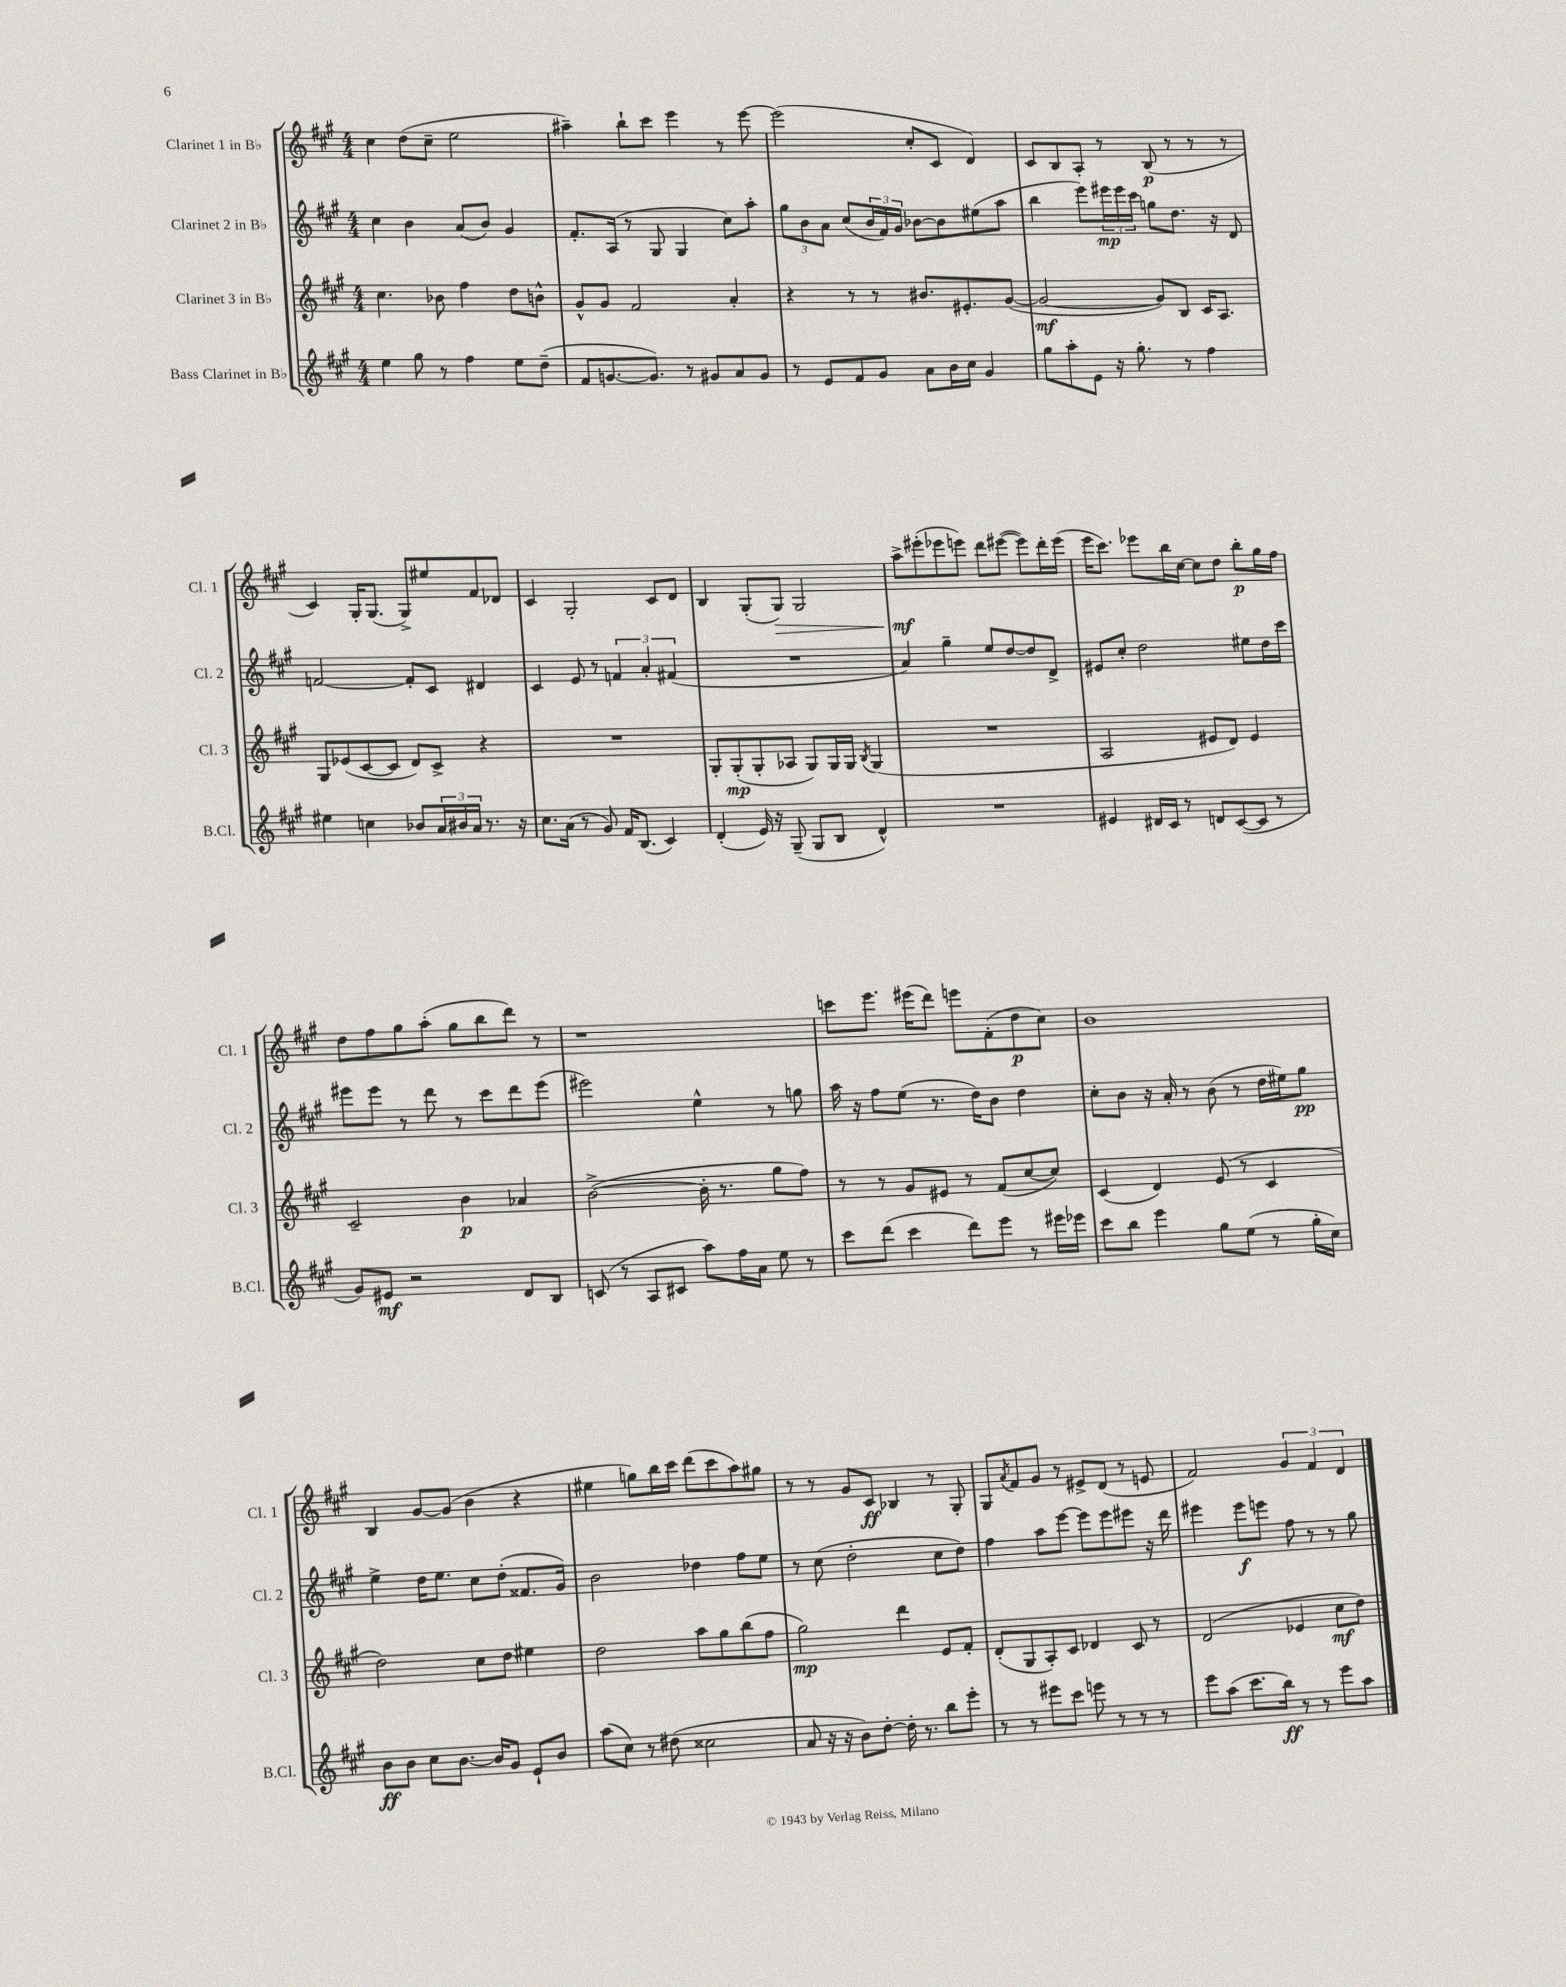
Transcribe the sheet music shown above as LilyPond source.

<<
\new StaffGroup <<
\new Staff = "s0" \with { instrumentName = "Clarinet 1 in Bb" shortInstrumentName = "Cl. 1" } {
    \clef treble \key a \major \numericTimeSignature \time 4/4
    cis''4 d''8( cis''8-- e''2 |
    ais''4--) b''8-! cis'''8 e'''4 r8 e'''8~ |
    e'''2( cis''8-. cis'8 d'4) |
    cis'8 b8 a8-. r8 b8\p( r8 r8 r8 |
    cis'4) gis16-. gis8.( gis8->) eis''8 fis'8 des'8 |
    cis'4 gis2-. cis'8 d'8 |
    b4 gis8-.( gis8\>) gis2 |
    a''8->\mf\! eis'''8-.( ees'''8 e'''8) d'''8 eis'''8~( eis'''8) d'''16-. eis'''16( |
    e'''16 cis'''8.) ees'''8 b''16 cis''16~ cis''8 d''8 b''8-.\p gis''16 fis''16 |
    d''8 fis''8 gis''8 a''8-.( gis''8 b''8 d'''8) r8 |
    r1 |
    c'''8 e'''8. eis'''16( d'''8) e'''8 fis'8-.( d''8\p cis''8) |
    b'1 |
    b4 gis'8~ gis'8( b'4 r4 |
    eis''4 g''8) b''16 cis'''16 d'''8( cis'''8 a''8) gis''8 |
    r8 r8 gis'8 cis'8\ff bes4 r8 gis8-. |
    gis8 \acciaccatura { a'8 } fis'8 gis'8 r8 eis'8-> d'8( r8 e'8 |
    fis'2) \tuplet 3/2 { gis'4 fis'4 d'4 } \bar "|." |
}
\new Staff = "s1" \with { instrumentName = "Clarinet 2 in Bb" shortInstrumentName = "Cl. 2" } {
    \clef treble \key a \major \numericTimeSignature \time 4/4
    cis''4 b'4 a'8( b'8) gis'4 |
    fis'8.-. a16( r8 gis8 gis4 cis''8) a''8-. |
    \tuplet 3/2 { gis''8 b'8 a'8 } cis''8( \tuplet 3/2 { b'16 fis'16) gis'16 } bes'8~ bes'8 eis''8( a''8 |
    b''4 e'''8) \tuplet 3/2 { eis'''16\mp eis'''16 cis'''16 } g''8 d''8. r16 d'8 |
    f'2~ f'8-. cis'8 dis'4 |
    cis'4 e'8 r8 \tuplet 3/2 { f'4 a'4-. fis'4( } |
    R1 |
    a'4) gis''4-- e''8 d''8~ d''8 d'8-> |
    eis'8 cis''8-. d''2 eis''8 d''16 cis'''16 |
    eis'''8 eis'''8 r8 d'''8 r8 cis'''8 d'''8 eis'''8( |
    eis'''2) e''4-^ r8 g''8 |
    a''16 r16 fis''8 e''8( r8. d''16) b'8 d''4 |
    cis''8-. b'8 r16 a'16-. r8 b'8( r8 d''16 eis''16) gis''8\pp |
    e''4-> d''16 e''8. cis''8 d''8-.( fisis'8. gis'16) |
    b'2 des''4 fis''8 e''8 |
    r8 cis''8( d''2-. cis''8 d''8) |
    fis''4 a''8 e'''8~ e'''8 e'''8 eis'''8 r16 d'''16 |
    eis'''4 eis'''8\f e'''8 fis''8 r8 r8 gis''8 \bar "|." |
}
\new Staff = "s2" \with { instrumentName = "Clarinet 3 in Bb" shortInstrumentName = "Cl. 3" } {
    \clef treble \key a \major \numericTimeSignature \time 4/4
    cis''4. bes'8 fis''4 d''8 b'8-^ |
    gis'8-^ gis'8 fis'2 a'4-. |
    r4 r8 r8 bis'8. eis'8.-. gis'8~( |
    gis'2~\mf gis'8) b8 cis'16 a8. |
    gis8 ees'8( cis'8~ cis'8 d'8) cis'8-> r4 |
    R1 |
    gis8-. gis8-.\mp( gis8-. aes8 gis8) gis16 gis16 \acciaccatura { b8 } gis4( |
    R1 |
    a2 eis'8 d'8) eis'4 |
    cis'2-- b'4\p aes'4 |
    b'2~->( b'16-. r8. gis''8 fis''8) |
    r8 r8 gis'8 eis'8 r8 fis'8( cis''8~ cis''8) |
    cis'4( d'4) e'8( r8 cis'4 |
    d''2) cis''8 d''8 eis''4 |
    d''2 a''8 gis''8 b''8( fis''8 |
    gis''2\mp) d'''4 e'8 fis'8-. |
    d'8-.( gis8 a8-.) cis'8 des'4 cis'8 r8 |
    d'2( ees'4 cis''8\mf d''8) \bar "|." |
}
\new Staff = "s3" \with { instrumentName = "Bass Clarinet in Bb" shortInstrumentName = "B.Cl." } {
    \clef treble \key a \major \numericTimeSignature \time 4/4
    e''4 gis''8 r8 fis''4 e''8 d''8--( |
    fis'8 g'8.~ g'8.) r8 gis'8 a'8 gis'8 |
    r8 e'8 fis'8 gis'8 a'8 b'16 cis''16 gis'4 |
    gis''8 a''8-. e'8 r16 gis''8.-. r8 fis''4 |
    eis''4 c''4 bes'8 \tuplet 3/2 { a'16 bis'16 a'16 } r8. r16 |
    cis''8. a'16( r8 gis'8) fis'16 b8.( cis'4) |
    d'4-.( e'16) r16 gis8--( gis8 b8 d'4-^) |
    R1 |
    eis'4 dis'16 cis'16 r8 d'8 cis'8~( cis'8 r8 |
    gis'8) eis'8\mf r2 d'8 b8 |
    c'8( r8 a8 cis'8 a''8) fis''16 a'16 e''8 r8 |
    cis'''8 d'''8( cis'''4 d'''8) e'''8 r8 eis'''16 ees'''16 |
    cis'''8 b''8 e'''4 gis''8 e''8( r8 gis''16-. cis''16) |
    b'8\ff b'8 cis''8 b'8.~ b'16 gis'8 e'8-! b'8 |
    a''8( cis''8) r8 dis''8( cisis''2 |
    a'8 r16 r16 b'8) d''8~-. d''16-. r8. b''8 e'''8-. |
    r8 r8 eis'''8 cis'''8 e'''8 r8 r8 r8 |
    e'''8 a''8( cis'''8. b''16\ff) r8 r8 e'''8 a''8 \bar "|." |
}
>>
>>
\layout { \context { \Score \remove "Bar_number_engraver" } }
